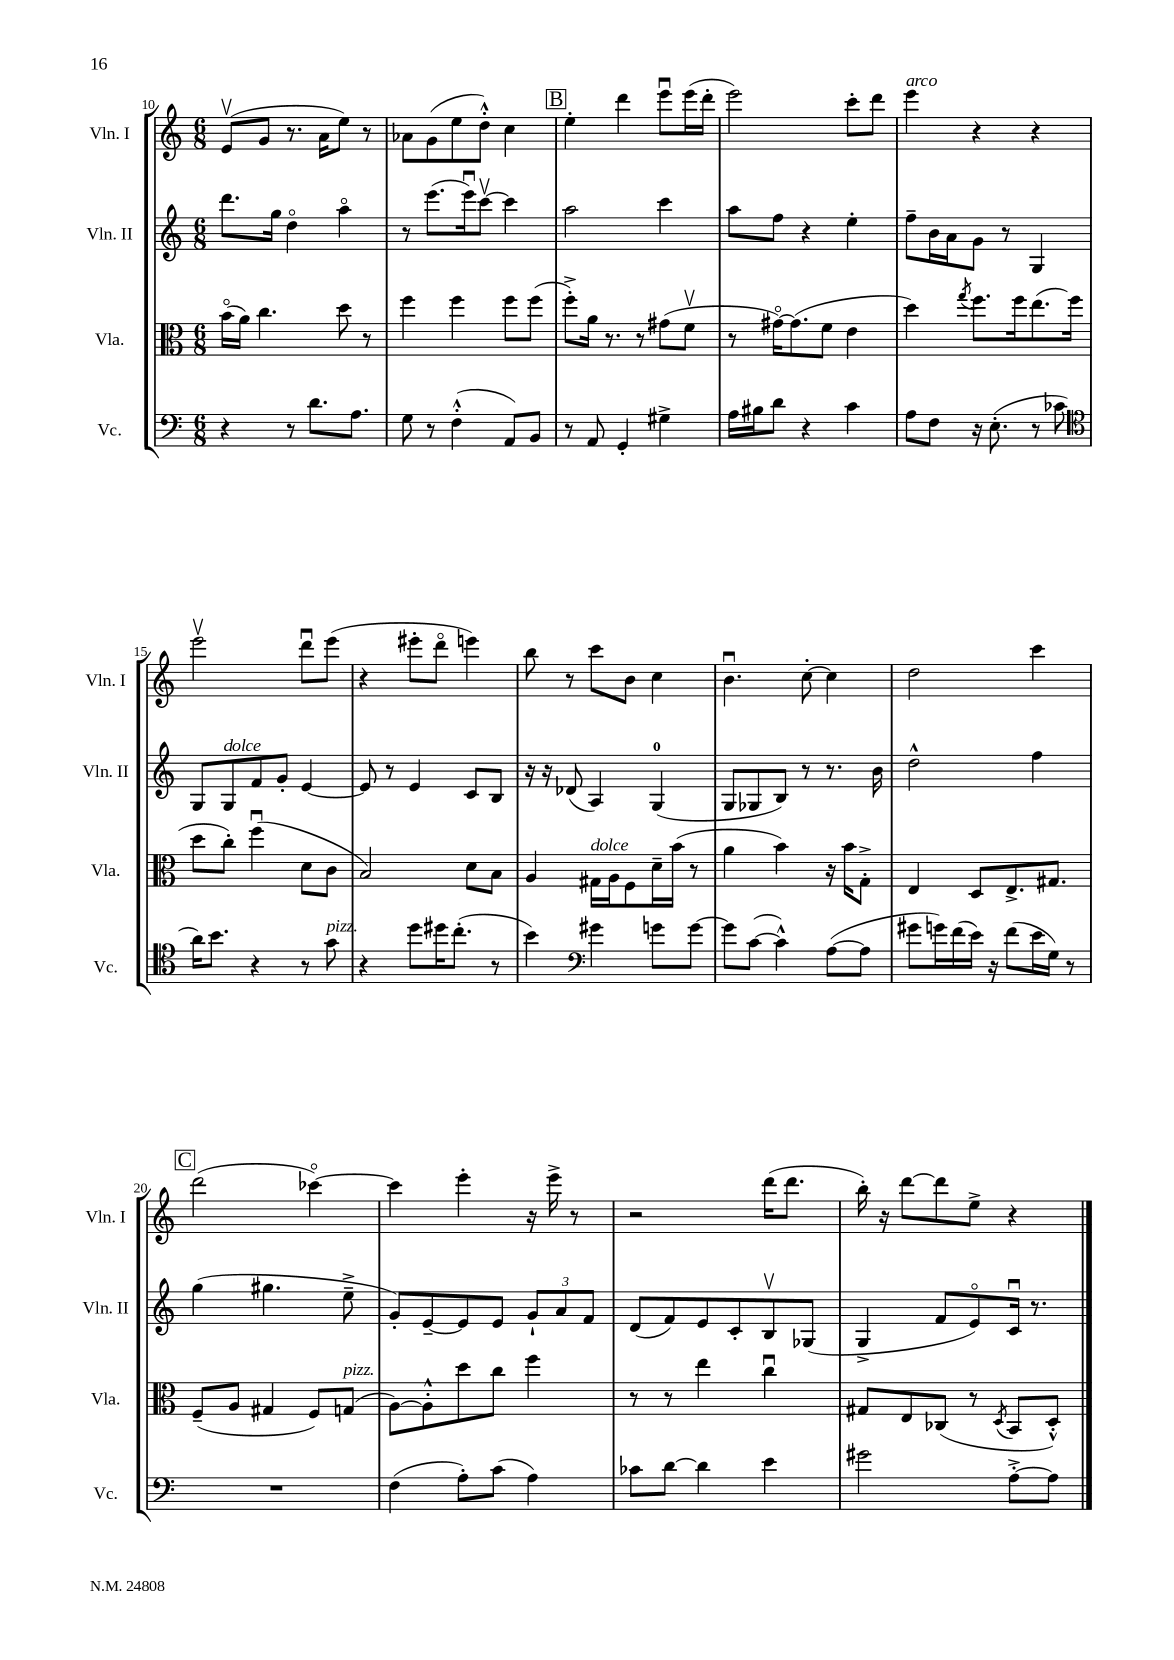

**kern	**kern	**kern	**kern
*staff4	*staff3	*staff2	*staff1
*clefF4	*clefC3	*clefG2	*clefG2
*k[]	*k[]	*k[]	*k[]
*M6/8	*M6/8	*M6/8	*M6/8
4r	(16bo\LL	8.ddd\L	(8ev/L
.	16a\JJ)	.	.
.	4.cc\	.	8g/J
.	.	16gg\Jk	.
8r	.	4ddo\	8.r
8.d\L	.	.	.
.	.	.	16a\LK
.	8dd\	4aao\	8ee\J)
8.A\J	.	.	.
.	8r	.	8r
=	=	=	=
8G\	4ff\	8r	8a-\L
8r	.	(8.eee\L	(8g\
(4F'^^\	4ff\	.	8ee\
.	.	16eeeu\k)	.
.	.	[8cccv\J	8dd'^^\J)
8AA/L)	8ff\L	4ccc\]	4cc\
8BB/J	(8ff\J	.	.
=	=	=	=
8r	8ff'^\L)	2aa\	4ee'\
8AA/	16a\Jk	.	.
.	8.r	.	.
4GG'/	.	.	4ddd\
.	8r	.	.
4G#^\	(8g#\L	4ccc\	8eeeu\L
.	8fv\J	.	(16eee\L
.	.	.	16ddd'\JJ
=	=	=	=
16A\LL	8r	8aa\L	2eee\)
16B#\J	.	.	.
8d\J	[16g#o\LK)	8ff\J	.
.	(8.g#\]	.	.
4r	.	4r	.
.	8f\J	.	.
4c\	4e\	4ee'\	8ccc'\L
.	.	.	8ddd\J
=	=	=	=
8A\L	4dd\)	8ff~\L	4eee\
8F\J	.	16b\L	.
.	.	16a\J	.
.	8qgg/	.	.
16r	8.ff\L	8g\J	4r
(8.E'\	.	.	.
.	.	8r	.
.	16ff\k	.	.
8r	(8.ee\	4G/	4r
8c-\	.	.	.
.	16ff\Jk	.	.
=	=	=	=
*clefC4	*	*	*
16a\LK)	8dd\L	8G/L	2eeev\
8.b\J	.	.	.
.	8cc'\J)	8G/	.
4r	(4ffu\	8f/	.
.	.	8g'/J	.
8r	8d\L	[4e/	8dddu\L
8g\	8c\J	.	(8eee\J
=	=	=	=
4r	2B/)	8e/]	4r
.	.	8r	.
8dd\L	.	4e/	8eee#'\L
16dd#\K	.	.	8dddo\J
(8.cc'\J	.	.	.
.	8d\L	8c/L	4eee\)
8r	8B\J	8B/J	.
=	=	=	=
4b\)	4A/	16r	8bb\
.	.	16r	.
.	.	(8d-/	8r
*clefF4	*	*	*
4g#\	16G#\LL	4A/)	8ccc\L
.	16A\J	.	.
.	8F\	.	8b\J
8g\L	16d~\L	(4G/	4cc\
.	(16b\JJ	.	.
[8g\J	8r	.	.
=	=	=	=
8g\]L	4a\	8G/L	4.bu\
([8c\J	.	8G-/	.
4c^^\])	4b\)	8B/J)	.
.	.	8r	[8cc'\
([8A\L	16r	8.r	4cc\]
.	16b\LK	.	.
8A\]J	8G'^\J	.	.
.	.	16b\	.
=	=	=	=
8g#\L	4E/	2dd^^\	2dd\
16g\L)	.	.	.
(16f\	.	.	.
16e\JJ)	8D/L	.	.
16r	.	.	.
(8f\L	8.E^/	.	.
16e\L	.	4ff\	4ccc\
16G\JJ)	8.G#/J	.	.
8r	.	.	.
=	=	=	=
2.r	(8F~/L	(4gg\	(2ddd\
.	8A/J	.	.
.	4G#/	4.gg#\	.
.	8F/L)	.	[4ccc-o\)
.	(8G/J	8ee~^\	.
=	=	=	=
(4F\	[8A\L)	8g'/L)	4ccc-\]
.	8A'^^\]	[8e~/	.
8A'\L)	8dd\	8e/]	4eee'\
(8c\J	8cc\J	8e/J	.
4A\)	4ff\	12g`/L	16r
.	.	.	16eee^\
.	.	12a/	.
.	.	.	8r
.	.	12f/J	.
=	=	=	=
8c-\L	8r	(8d/L	2r
[8d\J	8r	8f/)	.
4d\]	4ee\	8e/	.
.	.	8c'/	.
4e\	4ccu\	8Bv/	(16ddd\LK
.	.	.	8.ddd\J
.	.	(8G-/J	.
=	=	=	=
2g#\	8G#/L	4G^/	16bb'\)
.	.	.	16r
.	8E/	.	[8ddd\L
.	(8C-/J	8f/L	8ddd\]
.	8r	8eo/)	8ee^\J
.	8qD/	.	.
[8A'^\L	8BB/L	16cu/Jk	4r
.	.	8.r	.
8A\]J	8D'^^/J)	.	.
==	==	==	==
*-	*-	*-	*-
